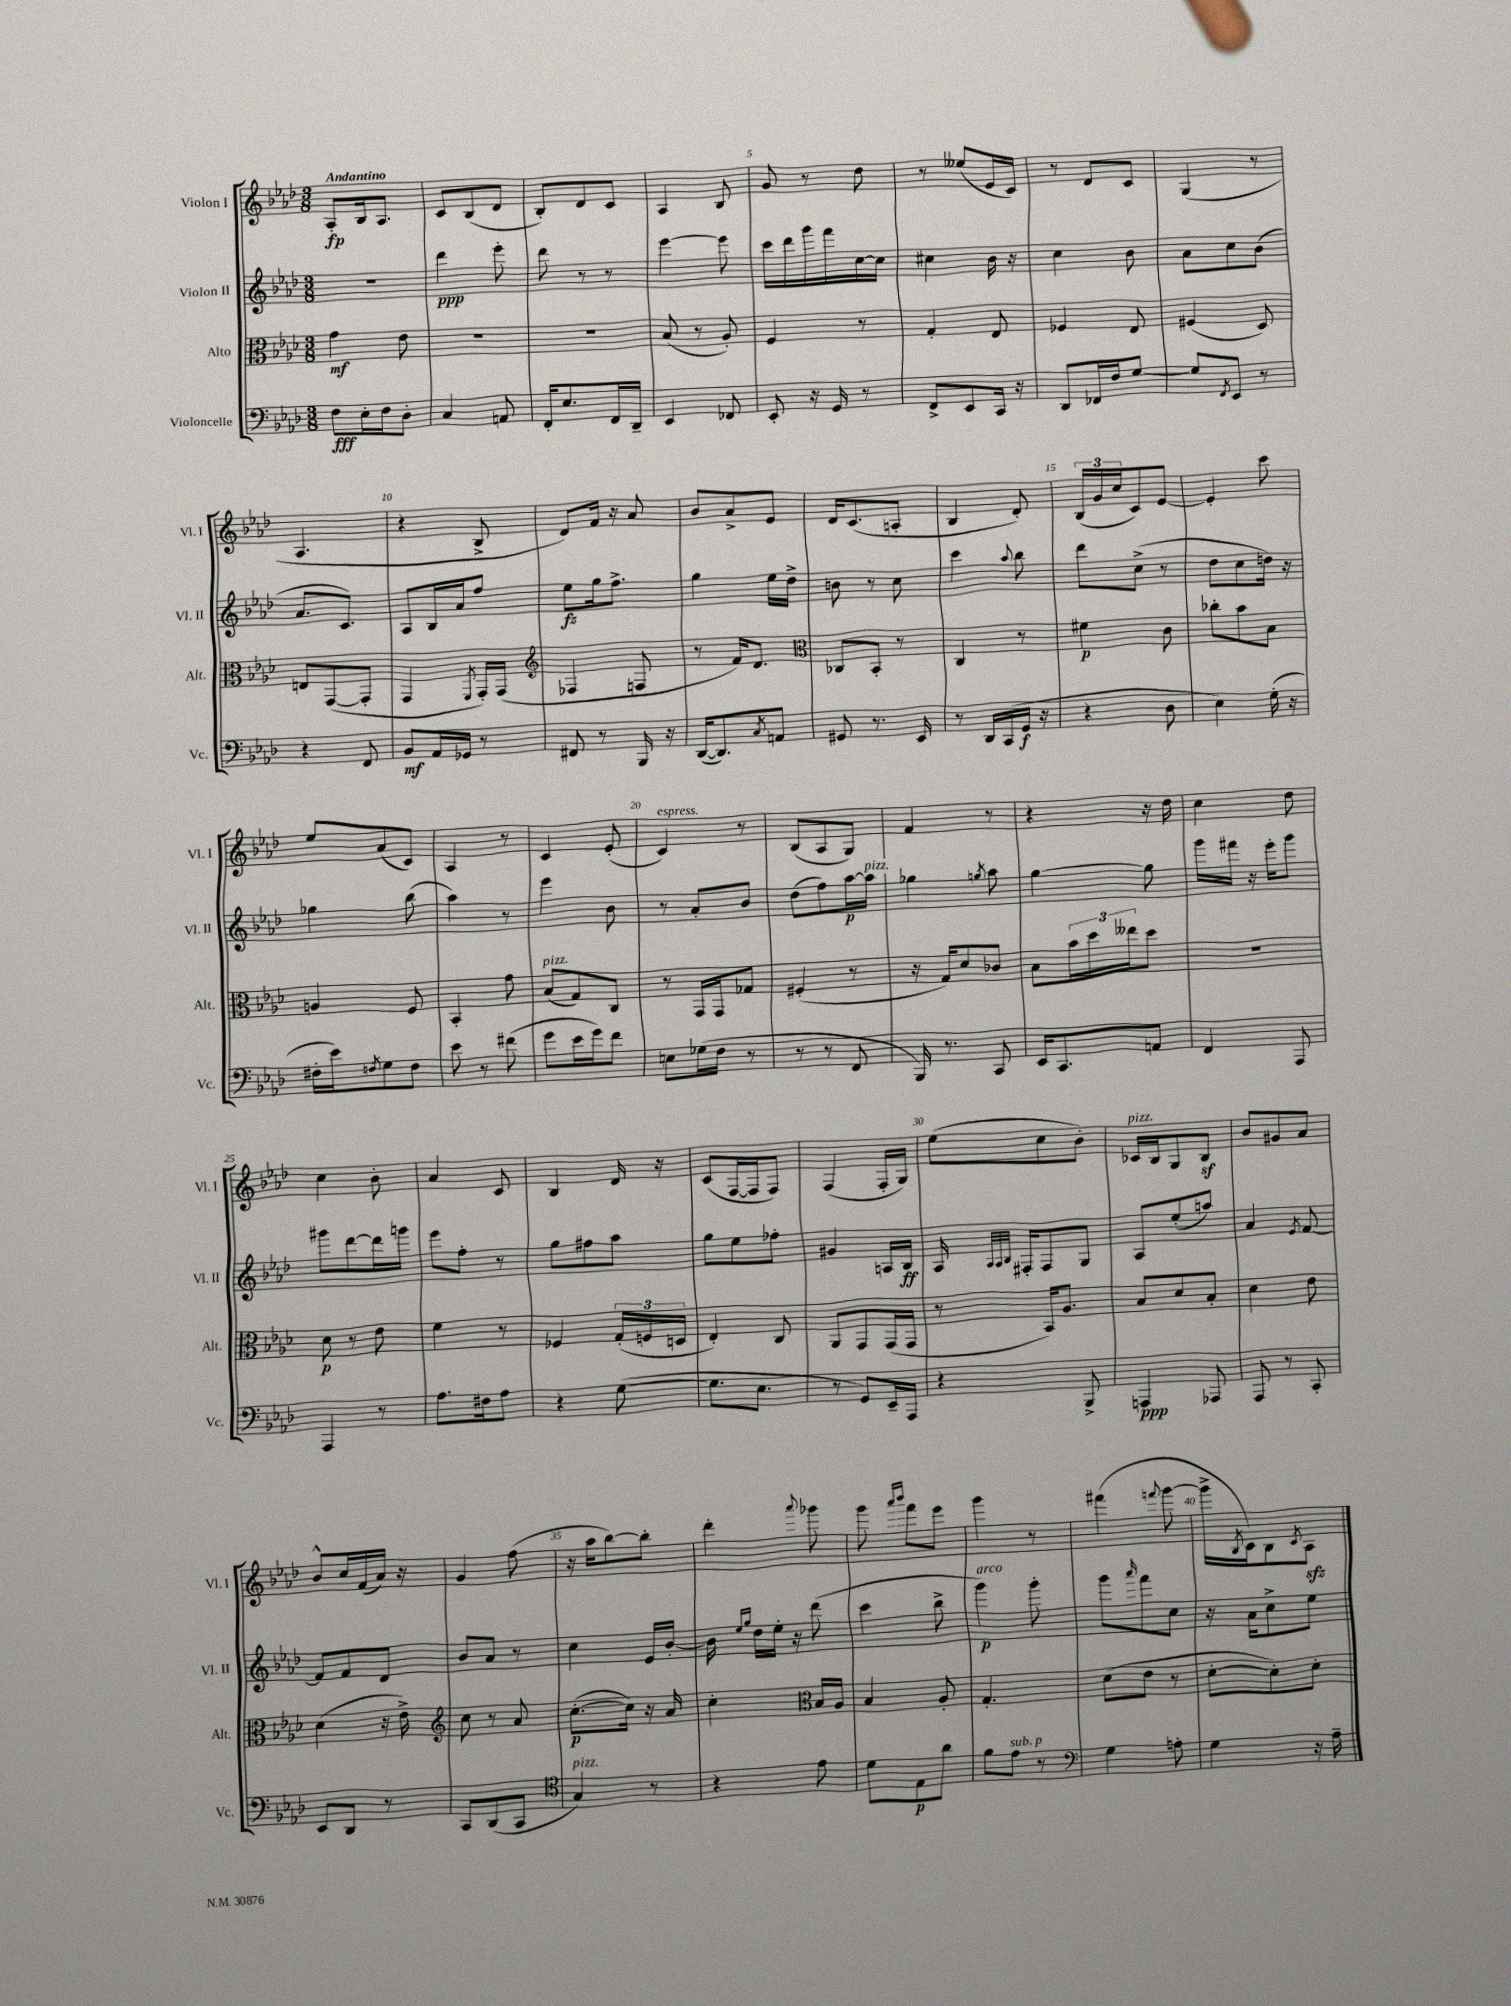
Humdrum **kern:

**kern	**dynam	**kern	**dynam	**kern	**dynam	**kern	**dynam
*part4	*part4	*part3	*part3	*part2	*part2	*part1	*part1
*staff4	*staff4	*staff3	*staff3	*staff2	*staff2	*staff1	*staff1
*I"Violoncelle	*	*I"Alto	*	*I"Violon II	*	*I"Violon I	*
*I'Vc.	*	*I'Alt.	*	*I'Vl. II	*	*I'Vl. I	*
*clefF4	*	*clefC3	*	*clefG2	*	*clefG2	*
*k[b-e-a-d-]	*	*k[b-e-a-d-]	*	*k[b-e-a-d-]	*	*k[b-e-a-d-]	*
*M3/8	*	*M3/8	*	*M3/8	*	*M3/8	*
=1	=1	=1	=1	=1	=1	=1	=1
!	!	!	!	!	!	!LO:TX:a:B:t=Andantino	!
8F\L	fff	4g\	mf	4.r	.	8A-'/L	fp
16E-'\L	.	.	.	.	.	16B-/k	.
16F\J	.	.	.	.	.	8.A-/J	.
8D-'\J	.	8e-\	.	.	.	.	.
=2	=2	=2	=2	=2	=2	=2	=2
4C/	.	4.r	.	4ddd-\	ppp	8c/L	.
.	.	.	.	.	.	(8B-/	.
8AAn/	.	.	.	8eee-'\	.	8d-/J	.
=3	=3	=3	=3	=3	=3	=3	=3
16FF'/KL	.	4.r	.	8ddd-\	.	8B-'/L)	.
8.E-/	.	.	.	.	.	.	.
.	.	.	.	8r	.	8d-/	.
16FF/L	.	.	.	8r	.	8c/J	.
16DD-~/JJ	.	.	.	.	.	.	.
=4	=4	=4	=4	=4	=4	=4	=4
4EE-/	.	(8B-/	.	[4eee-\	.	4A-/	.
.	.	8r	.	.	.	.	.
8FF-X/	.	8A-'/)	.	8eee-\]	.	8B-/	.
=5	=5	=5	=5	=5	=5	=5	=5
8EE-'/	.	4F/	.	16ccc\LL	.	8g/	.
.	.	.	.	16ddd-\	.	.	.
16r	.	.	.	16ggg\	.	8r	.
16GG/	.	.	.	16fff\	.	.	.
8r	.	8r	.	[16cc\	.	8dd-\	.
.	.	.	.	16cc\JJ]	.	.	.
=6	=6	=6	=6	=6	=6	=6	=6
8FF^/L	.	4G'/	.	4cc#X\	.	8r	.
8EE-/	.	.	.	.	.	(8ee--X/L	.
16CC/Jk	.	8E-/	.	16b-\	.	16e-/L	.
16r	.	.	.	16r	.	16c/JJ)	.
=7	=7	=7	=7	=7	=7	=7	=7
8DD-/L	.	4F-X/	.	4cc\	.	8r	.
16FF-X/L	.	.	.	.	.	8d-/L	.
16F/J	.	.	.	.	.	.	.
[8G/J	.	8E-/	.	8b-\	.	8c/J	.
=8	=8	=8	=8	=8	=8	=8	=8
8G/L]	.	(4F#X/	.	8a-\L	.	(4G/	.
8qFF/	.	.	.	.	.	.	.
8EE-/J	.	.	.	8cc\	.	.	.
8r	.	8D-/)	.	(8b-\J	.	8r	.
!!LO:LB:g=z
=9	=9	=9	=9	=9	=9	=9	=9
4r	.	8En/L	.	8.a-/L	.	4.A-/	.
.	.	([8GG/	.	.	.	.	.
.	.	.	.	8.c/J)	.	.	.
8FF/	.	8GG'/J]	.	.	.	.	.
=10	=10	=10	=10	=10	=10	=10	=10
8BB-/L	mf	4GG/	.	8A-/L	.	4r	.
16AA-/L	.	.	.	16B-/L	.	.	.
16GG-X/JJ	.	.	.	16a-/J	.	.	.
.	.	8qFF/	.	.	.	.	.
8r	.	16GG'/LL)	.	8ff/J	.	8B-^/	.
.	.	(16GG/JJ	.	.	.	.	.
=11	=11	=11	=11	=11	=11	=11	=11
*	*	*clefG2	*	*	*	*	*
8FF#X/	.	4F-X/	.	8ee-\L	fz	8d-/L)	.
8r	.	.	.	16gg\k	.	16f/Jk	.
.	.	.	.	8.ff^\J	.	16r	.
16BBB-/	.	8Fn/	.	.	.	8a-/	.
16r	.	.	.	.	.	.	.
=12	=12	=12	=12	=12	=12	=12	=12
([16DD-/KL	.	8r	.	4gg\	.	8b-/L	.
8.DD-/])	.	.	.	.	.	.	.
.	.	16f/KL)	.	.	.	8a-^/	.
.	.	8.d-/J	.	.	.	.	.
8qC/	.	.	.	.	.	.	.
8AAn/J	.	.	.	16ee-\LL	.	8e-/J	.
.	.	.	.	16dd-^\JJ	.	.	.
=13	=13	=13	=13	=13	=13	=13	=13
*	*	*clefC3	*	*	*	*	*
8GG#X/	.	8C-X/L	.	8bn\	.	16d-/KL	.
.	.	.	.	.	.	(8.c/	.
8.r	.	8BB-'/J	.	8r	.	.	.
.	.	8r	.	8cc\	.	8An'/J	.
16EE-/	.	.	.	.	.	.	.
=14	=14	=14	=14	=14	=14	=14	=14
8r	.	4C/	.	4ccc\	.	4B-/	.
16DD-/LL	.	.	.	.	.	.	.
(16CC/	.	.	.	.	.	.	.
.	.	.	.	8qqaa-/	.	.	.
16GG/JJ	f	8r	.	8bb-\	.	8d-'/)	.
16r	.	.	.	.	.	.	.
=15	=15	=15	=15	=15	=15	=15	=15
4r	.	4f#X\	p	8ddd-\L	.	(24B-/LL	.
.	.	.	.	.	.	24g/	.
.	.	.	.	.	.	24cc/J	.
.	.	.	.	(8cc^\J	.	8c/)	.
8D-\	.	8c\	.	8r	.	[8e-/J	.
=16	=16	=16	=16	=16	=16	=16	=16
4E-\)	.	8cc-X'\L	.	8dd-\L	.	4e-'/]	.
.	.	8b-\	.	8cc\	.	.	.
(16G'\	.	8B-\J	.	16ddn\Jk)	.	8ccc\	.
16r	.	.	.	16r	.	.	.
!!LO:LB:g=z
=17	=17	=17	=17	=17	=17	=17	=17
16F#X'\LL	.	4An/	.	4gg-X\	.	8ee-/L	.
16e-\J)	.	.	.	.	.	.	.
8qFn/	.	.	.	.	.	.	.
8G\	.	.	.	.	.	(8a-/	.
8F\J	.	8F/	.	(8bb-\	.	8c/J)	.
=18	=18	=18	=18	=18	=18	=18	=18
8e-\	.	4BB-'/	.	4aa-\)	.	4A-/	.
8r	.	.	.	.	.	.	.
(8f#X\	.	8g\	.	8r	.	8r	.
=19	=19	=19	=19	=19	=19	=19	=19
!	!	!LO:TX:a:i:t=pizz.	!	!	!	!	!
8g\L	.	(8B-/L	.	4eee-\	.	4c/	.
16e-\L	.	8G/)	.	.	.	.	.
16g\J)	.	.	.	.	.	.	.
8f\J	.	8C/J	.	8b-\	.	(8e-'/	.
=20	=20	=20	=20	=20	=20	=20	=20
!	!	!	!	!	!	!LO:TX:a:i:t=espress.	!
8En\L	.	8r	.	8r	.	4c/)	.
(16G-X\L	.	16GG/LL	.	8a-'/L	.	.	.
16F\JJ	.	16GG/J	.	.	.	.	.
8r	.	8G-X/J	.	8b-/J	.	8r	.
=21	=21	=21	=21	=21	=21	=21	=21
8r	.	(4F#X'/	.	(8dd-\L	.	(8B-/L	.
8r	.	.	.	8ff\)	.	8A-/	.
8FF/	.	8r	.	[16aa-\L	p	8G/J)	.
!	!	!	!	!LO:TX:a:i:t=pizz.	!	!	!
.	.	.	.	16aa-\JJ]	.	.	.
=22	=22	=22	=22	=22	=22	=22	=22
16BBB-/)	.	16r	.	4gg-X\	.	4f/	.
8.r	.	16G/KL)	.	.	.	.	.
.	.	8d-/	.	.	.	.	.
.	.	.	.	8qggn/	.	.	.
8CC/	.	8c-X/J	.	8aa-\	.	8r	.
=23	=23	=23	=23	=23	=23	=23	=23
16EE-/KL	.	8B-\L	.	[4gg\	.	4r	.
8.CC/	.	.	.	.	.	.	.
.	.	24b-\L	.	.	.	.	.
.	.	24dd-\	.	.	.	.	.
.	.	24ee--X\J	.	.	.	.	.
8AAn/J	.	8dd-\J	.	8gg\]	.	16r	.
.	.	.	.	.	.	16dd-\	.
=24	=24	=24	=24	=24	=24	=24	=24
4FF/	.	4.r	.	16ggg\LL	.	4cc\	.
.	.	.	.	16fff#X\JJ	.	.	.
.	.	.	.	16r	.	.	.
.	.	.	.	16eee-'\KL	.	.	.
8AAA-/	.	.	.	8ggg\J	.	8dd-\	.
!!LO:LB:g=z
=25	=25	=25	=25	=25	=25	=25	=25
4AAA-/	.	8d-\	p	8ggg#X\L	.	4cc\	.
.	.	8r	.	[8ddd-\	.	.	.
8r	.	8e-\	.	16ddd-\L]	.	8b-'\	.
.	.	.	.	16gggn\JJ	.	.	.
=26	=26	=26	=26	=26	=26	=26	=26
8.A-\L	.	4f\	.	8eee-\L	.	4a-/	.
.	.	.	.	8ff'\J	.	.	.
16F#X\k	.	.	.	.	.	.	.
8A-\J	.	8r	.	8r	.	8c/	.
=27	=27	=27	=27	=27	=27	=27	=27
4r	.	4F-X/	.	8gg\L	.	4B-/	.
.	.	.	.	8ff#X\	.	.	.
([8G\	.	(24G'/LL	.	8aa-\J	.	16d-/	.
.	.	24Fn/	.	.	.	.	.
.	.	.	.	.	.	16r	.
.	.	24Dn/JJ	.	.	.	.	.
=28	=28	=28	=28	=28	=28	=28	=28
8.G\L]	.	4E-'/)	.	8gg\L	.	(8c/L	.
.	.	.	.	8ee-\	.	[16F/L	.
8.E-\J	.	.	.	.	.	16F/J]	.
.	.	8C/	.	8ff-X'\J	.	8F/J)	.
=29	=29	=29	=29	=29	=29	=29	=29
8r	.	8AA-/L	.	4g#X/	.	(4F/	.
8GG/L)	.	8GG/	.	.	.	.	.
16EE-~/L	.	(16GG/L	.	16An/LL	.	16F'/LL	.
16AAA-/JJ	.	16GG/JJ	.	16B-/JJ	ff	16G/JJ)	.
=30	=30	=30	=30	=30	=30	=30	=30
4r	.	8r	.	16A-/	.	(8ee-\L	.
.	.	.	.	32qqA-/LLL	.	.	.
.	.	.	.	32qqA-/	.	.	.
.	.	.	.	32qqB-/JJJ	.	.	.
.	.	.	.	16F#X'/KL	.	.	.
.	.	16BB-/KL)	.	8F#/	.	8cc\	.
.	.	8.A-/J	.	.	.	.	.
8BBB-^/	.	.	.	8G/J	.	8b-'\J)	.
=31	=31	=31	=31	=31	=31	=31	=31
!	!	!	!	!	!	!LO:TX:a:i:t=pizz.	!
4AAAn/	ppp	8B-/L	.	8A-/L	.	16c-X/LL	.
.	.	.	.	.	.	16B-/J	.
.	.	8d-/	.	(8ee-'/	.	8G/	.
8AAA-X/	.	8B-'/J	.	8aan/J)	.	8B-z/J	.
=32	=32	=32	=32	=32	=32	=32	=32
8AAA-/	.	4d-\	.	4a-/	.	8b-/L	.
8r	.	.	.	.	.	8g#X/	.
.	.	.	.	8qe-/	.	.	.
8CC'/	.	8e-\	.	[8f/	.	8a-/J	.
!!LO:LB:g=z
=33	=33	=33	=33	=33	=33	=33	=33
8EE-/L	.	(4d-\	.	8f/L]	.	8b-^^/L	.
8DD-/J	.	.	.	8f/	.	16cc/L	.
.	.	.	.	.	.	(16f/	.
8r	.	16r	.	8d-/J	.	16a-/JJ)	.
.	.	16e-^\)	.	.	.	16r	.
=34	=34	=34	=34	=34	=34	=34	=34
*	*	*clefG2	*	*	*	*	*
8CC/L	.	8cc\	.	8b-/L	.	4g/	.
(8DD-/	.	8r	.	8a-/J	.	.	.
8CC/J	.	8a-/	.	8r	.	(8ff\	.
=35	=35	=35	=35	=35	=35	=35	=35
*clefC4	*	*	*	*	*	*	*
!LO:TX:a:i:t=pizz.	!	!	!	!	!	!	!
4G/)	.	([8.cc'\L	p	4cc\	.	16r	.
.	.	.	.	.	.	16aa-\KL	.
.	.	.	.	.	.	[8bb-\)	.
.	.	16cc\Jk])	.	.	.	.	.
8r	.	16r	.	16e-/LL	.	8bb-'\J]	.
.	.	16a-/	.	[16b-'/JJ	.	.	.
=36	=36	=36	=36	=36	=36	=36	=36
4r	.	4cc'\	.	16b-\]	.	4ddd-'\	.
.	.	.	.	16qqee-/LL	.	.	.
.	.	.	.	16qqgg/JJ	.	.	.
.	.	.	.	16dd-\LL	.	.	.
.	.	.	.	16ee-'\JJ	.	.	.
.	.	.	.	16r	.	.	.
*	*	*clefC3	*	*	*	*	*
.	.	.	.	.	.	8qqaaa-/	.
8e-\	.	16B-/LL	.	(8ddd-\	.	8ggg-X\	.
.	.	16A-/JJ	.	.	.	.	.
=37	=37	=37	=37	=37	=37	=37	=37
8d-\L	.	4B-/	.	4ccc\	.	8ggg\	.
.	.	.	.	.	.	16qqaaa-/LL	.
.	.	.	.	.	.	16qqbbb-/JJ	.
8E-\	p	.	.	.	.	8fff\L	.
8a-\J	.	8A-'/	.	8bb-^\	.	8eee-\J	.
=38	=38	=38	=38	=38	=38	=38	=38
!	!	!	!	!LO:TX:a:i:t=arco	!	!	!
8f\L	.	4.G'/	.	4ggg\)	p	4ggg\	.
!LO:TX:a:i:t=sub. p	!	!	!	!	!	!	!
8e-\J	.	.	.	.	.	.	.
8r	.	.	.	8ggg'\	.	8r	.
=39	=39	=39	=39	=39	=39	=39	=39
*clefF4	*	*	*	*	*	*	*
4G\	.	(8d-\L	.	8ggg\L	.	(4fff#X\	.
.	.	.	.	16qqaaa-/	.	.	.
.	.	8e-\J	.	8fff\	.	.	.
.	.	.	.	.	.	8qqfffn/	.
8An'\	.	8r	.	8cc\J	.	[8ggg\	.
=40	=40	=40	=40	=40	=40	=40	=40
4G\	.	[8d-'\L	.	16r	.	16ggg^\LL]	.
.	.	.	.	.	.	8qB-/	.
.	.	.	.	16a-\KL	.	16c\J)	.
.	.	8d-'\])	.	8cc^\	.	8B-\	.
.	.	.	.	.	.	8qc/	.
16r	.	8d-'\J	.	8ee-\J	.	8A-zz\J	.
16A-~\	.	.	.	.	.	.	.
==	==	==	==	==	==	==	==
*-	*-	*-	*-	*-	*-	*-	*-
